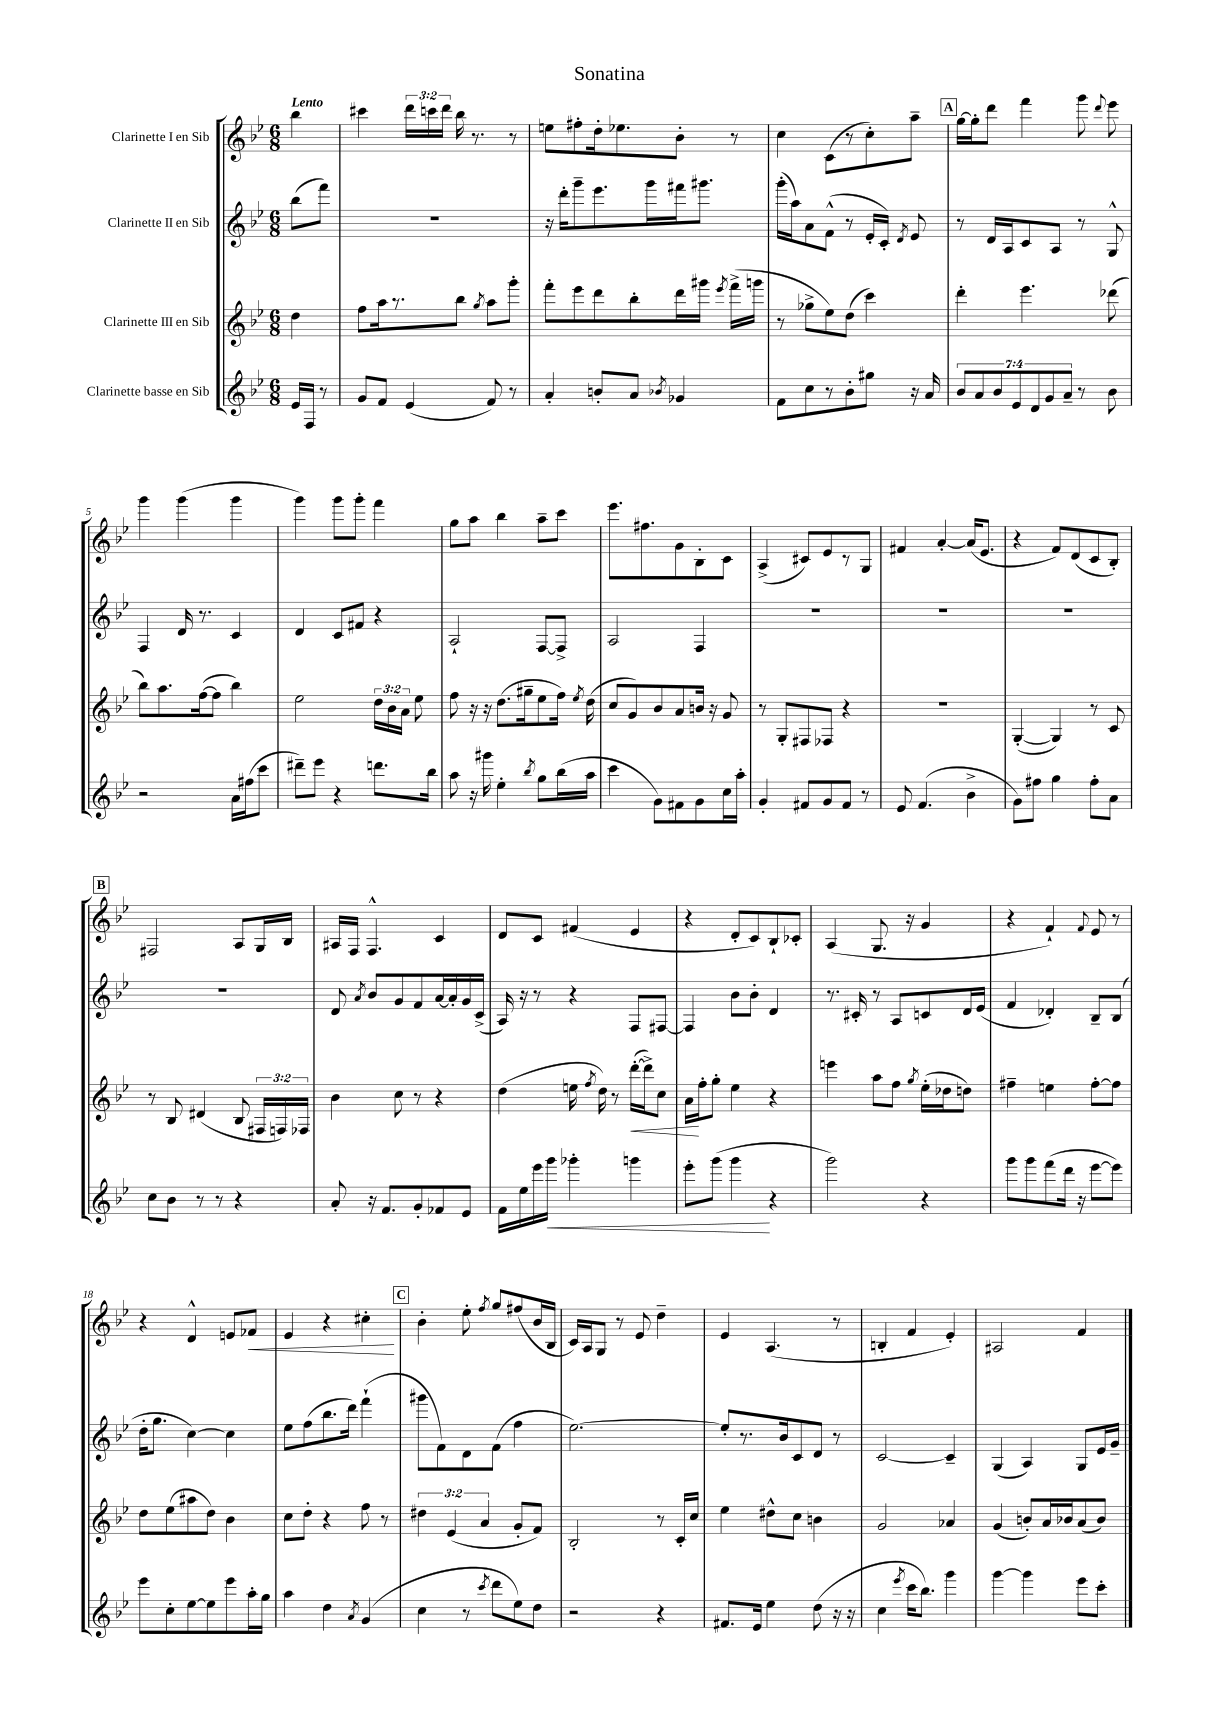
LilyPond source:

\header { title = "Sonatina" }
<<
\new StaffGroup <<
\new Staff = "s0" \with { instrumentName = "Clarinette I en Sib" } {
    \clef treble \key bes \major \numericTimeSignature \time 6/8 \override Staff.TupletNumber.text = #tuplet-number::calc-fraction-text \partial 4 \tempo "Lento"
    \autoBeamOff bes''4 |
    cis'''4 \tuplet 3/2 { d'''16[ c'''16 d'''16] } bes''16 r8. r8 |
    e''8[ fis''8-. d''16-. ees''8. bes'8]-. r8 |
    c''4 c'8[( r8 c''8-.) a''8]-- |
    \mark \markup { \box "A" } g''16[~ g''16-. d'''8] f'''4 g'''8 \appoggiatura { d'''8 } ees'''8 |
    g'''4 g'''4( g'''4 |
    g'''4) g'''8[ g'''8]-. f'''4 |
    g''8[ a''8] bes''4 a''8[-- c'''8] |
    ees'''8.[ fis''8. g'8 bes8-. c'8] |
    a4->( cis'8[) ees'8 r8 g8] |
    fis'4 a'4~-. a'16[( ees'8.] |
    r4 f'8[) d'8( c'8 bes8]-.) |
    \mark \markup { \box "B" } fis2 a8[ g16 bes16] |
    ais16[ f16] f4.-^ c'4 |
    d'8[ c'8] fis'4( ees'4 |
    r4 d'8[-. c'8) bes8-! ces'8]-. |
    a4( g8. r16 g'4 |
    r4 f'4-!) \appoggiatura { f'8 } ees'8 r8 |
    r4 d'4-^ e'8[ fes'8]\< |
    ees'4 r4 cis''4-.\! |
    \mark \markup { \box "C" } bes'4-. ees''8-. \acciaccatura { f''8 } g''8[ fis''8( bes'16 bes16] |
    c'16[) a16 g8] r8 ees'8 d''4-- |
    ees'4 a4.( r8 |
    b4-. f'4 ees'4-.) |
    ais2 f'4 \bar "|." |
}
\new Staff = "s1" \with { instrumentName = "Clarinette II en Sib" } {
    \clef treble \key bes \major \numericTimeSignature \time 6/8 \partial 4
    \autoBeamOff bes''8[( f'''8]) |
    R2. |
    r16 d'''16[-. g'''8-- ees'''8. g'''16 fis'''16 gis'''8.] |
    g'''16[-.( a''16) a'8 f'8]-^( r8 ees'16[-. c'16]-.) \acciaccatura { d'8 } ees'8 |
    \mark \markup { \box "A" } r8 d'16[ a16 c'8 a8] r8 g8-^ |
    f4 d'16 r8. c'4 |
    d'4 c'8[ fis'8] r4 |
    a2-! f8[~ f8]-> |
    a2 f4 |
    R2. |
    R2. |
    R2. |
    \mark \markup { \box "B" } R2. |
    d'8 \acciaccatura { a'8 } bes'8[ g'8 f'8 a'16~ a'16-. g'16 c'16]->( |
    a16) r16 r8 r4 f8[ fis8]~ |
    fis4 bes'8[ bes'8]-. d'4 |
    r8. cis'16-. r8 a8[ c'8 d'16 ees'16]( |
    f'4 des'4-.) bes8[-- bes8]( |
    d''16[-. g''8.] c''4~) c''4 |
    ees''8[ f''8( bes''8. d'''16]) f'''4-!( |
    \mark \markup { \box "C" } gis'''8[ f'8) d'8 f'8]( f''4 |
    ees''2.~) |
    ees''8[-. r8. bes'16 c'8 d'8] r8 |
    c'2~ c'4-- |
    g4( a4) g8[ ees'16 g'16]-- \bar "|." |
}
\new Staff = "s2" \with { instrumentName = "Clarinette III en Sib" } {
    \clef treble \key bes \major \numericTimeSignature \time 6/8 \override Staff.TupletNumber.text = #tuplet-number::calc-fraction-text \partial 4
    \autoBeamOff d''4 |
    f''8[ a''16 r8. bes''8] \acciaccatura { g''8 } a''8[ g'''8]-. |
    f'''8[-. ees'''8 d'''8 bes''8-. d'''16 gis'''16] \acciaccatura { ees'''8 } f'''16[->( g'''16] |
    r8 ges''8[-> ees''8) d''8]( c'''4) |
    \mark \markup { \box "A" } d'''4-. ees'''4. des'''8( |
    bes''8[) a''8. f''16~( f''8] bes''4) |
    ees''2 \tuplet 3/2 { d''16[ bes'16 a'16] } ees''8 |
    f''8 r16 r16 d''8.[( gis''16-- ees''8 f''16]) \acciaccatura { ees''8 } d''16( |
    c''8[ g'8) bes'8 a'8 b'16] r16 g'8 |
    r8 g8[-. fis8 fes8] r4 |
    R2. |
    g4~-.( g4) r8 c'8 |
    \mark \markup { \box "B" } r8 bes8 dis'4( bes8 \tuplet 3/2 { fis16[ f16) fes16] } |
    bes'4 c''8 r8 r4 |
    d''4( e''16 \acciaccatura { f''8 } d''16) r8 d'''16[~-.\<( d'''16->) c''8] |
    a'16[\! f''16-. g''8]-. ees''4 r4 |
    e'''4 a''8[ f''8] \acciaccatura { g''8 } ees''16[-.( des''16 d''8]) |
    fis''4-- e''4 fis''8[~-. fis''8] |
    d''8[ ees''8( ais''8 d''8]) bes'4 |
    c''8[ d''8]-. r4 f''8 r8 |
    \mark \markup { \box "C" } \tuplet 3/2 { dis''4 ees'4( a'4 } g'8[-. f'8]) |
    bes2-. r8 c'16[-. c''16] |
    ees''4 dis''8[-^ c''8] b'4 |
    g'2 aes'4 |
    g'4( b'8[-.) a'16 bes'16 a'8( bes'8]) \bar "|." |
}
\new Staff = "s3" \with { instrumentName = "Clarinette basse en Sib" } {
    \clef treble \key bes \major \numericTimeSignature \time 6/8 \override Staff.TupletNumber.text = #tuplet-number::calc-fraction-text \partial 4
    \autoBeamOff ees'16[ f16] r8 |
    g'8[ f'8] ees'4( f'8) r8 |
    a'4-. b'8[-. a'8] \acciaccatura { bes'8 } ges'4 |
    f'8[ c''8 r8 bes'8-. gis''8] r16 a'16 |
    \mark \markup { \box "A" } \tuplet 7/4 { bes'8[ a'8 bes'8 ees'8 d'8 g'8 a'8]-- } r8 bes'8 |
    r2 a'16[ fis''16( c'''8] |
    dis'''8[--) ees'''8] r4 d'''8.[ bes''16] |
    a''8 r16 gis'''16 ees''4-. \acciaccatura { bes''8 } g''8[ bes''16( a''16] |
    c'''4 g'8[) fis'8 g'8 c''16 a''16]-. |
    g'4-. fis'8[ g'8 fis'8] r8 |
    ees'8 f'4.( bes'4-> |
    g'8[) fis''8] g''4 fis''8[-. a'8] |
    \mark \markup { \box "B" } c''8[ bes'8] r8 r8 r4 |
    a'8-. r16 f'8.[ g'8-. fes'8 ees'8] |
    f'16[ ees''16 ees'''16 g'''16]\< ges'''4-. g'''4 |
    ees'''8[-. g'''8]( g'''4\! r4 |
    g'''2) r4 |
    g'''8[ g'''8 f'''8( d'''16] r16 ees'''8[~ ees'''8]) |
    ees'''8[ c''8-. ees''8~ ees''8 ees'''8 a''16-. g''16] |
    a''4 d''4 \acciaccatura { a'8 } g'4( |
    \mark \markup { \box "C" } c''4 r8 \acciaccatura { c'''8 } d'''8[ ees''8) d''8] |
    r2 r4 |
    fis'8.[ ees'16] ees''4 d''8( r16 r16 |
    c''4 \acciaccatura { ees'''8 } c'''16[ bes''8.]) g'''4 |
    g'''4~ g'''4 ees'''8[ c'''8]-. \bar "|." |
}
>>
>>
